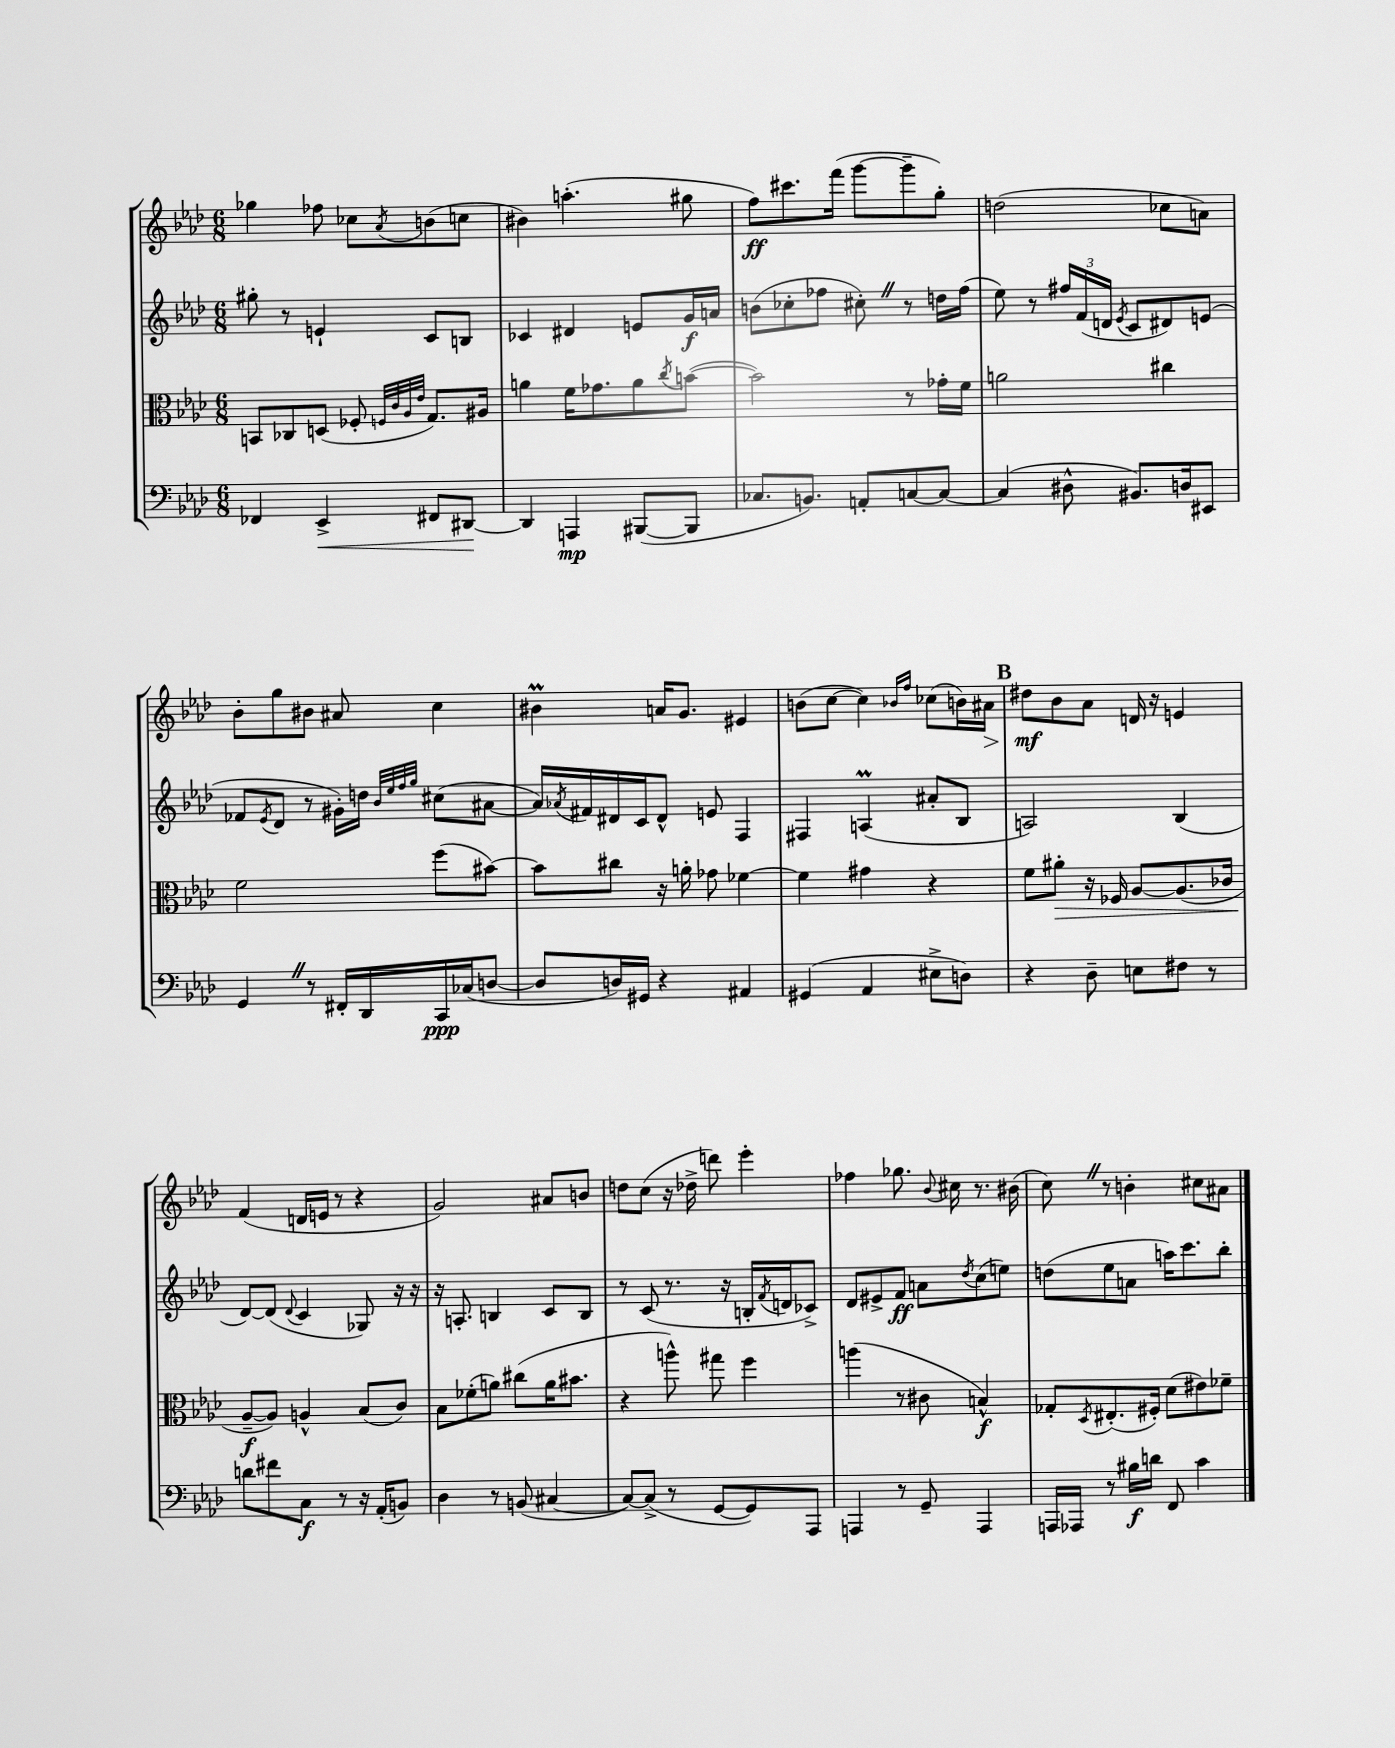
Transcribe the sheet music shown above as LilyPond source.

<<
\new StaffGroup <<
\new Staff = "s0" {
    \clef treble \key aes \major \numericTimeSignature \time 6/8
    ges''4 fes''8 ces''8 \acciaccatura { aes'8 } b'8( c''8 |
    bis'4) a''4.-.( gis''8 |
    f''8\ff) cis'''8. f'''16( g'''8~ g'''8-- g''8-.) |
    d''2( ces''8 a'8) |
    bes'8-. g''8 bis'8 ais'8 c''4 |
    bis'4\prall a'16 g'8. eis'4 |
    b'8( c''8~ c''4) \grace { bes'16 f''16 } ces''8( b'16) ais'16\> |
    \mark \markup { \bold "B" } dis''8\mf\! bes'8 aes'8 d'16 r16 e'4 |
    f'4( d'16 e'16 r8 r4 |
    g'2) ais'8 b'8 |
    d''8 c''8( r16 des''16-> d'''8) ees'''4-. |
    fes''4 ges''8. \appoggiatura { bes'8 } cis''16 r8. bis'16( |
    c''8) \once \override BreathingSign.text = \markup { \musicglyph "scripts.caesura.straight" } \breathe r8 b'4-. cis''8 ais'8 \bar "|." |
}
\new Staff = "s1" {
    \clef treble \key aes \major \numericTimeSignature \time 6/8
    gis''8-. r8 e'4-! c'8 b8 |
    ces'4 dis'4 e'8 g'16\f a'16 |
    b'8( ces''8-. fes''8 cis''8-.) \once \override BreathingSign.text = \markup { \musicglyph "scripts.caesura.straight" } \breathe r8 d''16 fes''16( |
    ees''8) r8 \tuplet 3/2 { fis''16 f'16( d'16 } \acciaccatura { ees'8 } c'8 dis'8) e'8( |
    fes'8 \acciaccatura { ees'8 } des'8 r8 gis'16-.) d''16 \grace { bes'32 ees''32 f''32 g''32 } cis''8( ais'8~ |
    ais'16) \acciaccatura { aes'8 } fis'16 dis'16 c'16 dis'8-^ e'8 f4 |
    fis4 a4\prall( ais'8-. bes8 |
    \mark \markup { \bold "B" } a2) bes4( |
    des'8~) des'8( \appoggiatura { des'8 } c'4 ges8) r16 r16 |
    r16 a8.-. b4 c'8 b8 |
    r8 c'8( r8. r16 b16-. \acciaccatura { f'8 } d'16 ces'8->) |
    des'8 eis'8-> f'8\ff a'8 \acciaccatura { des''8 } c''8( e''8) |
    d''8( ees''8 a'8 a''16) c'''8. bes''8-. \bar "|." |
}
\new Staff = "s2" {
    \clef alto \key aes \major \numericTimeSignature \time 6/8
    b,8 ces8 d8( fes8-. \grace { f32 c'32 aes32 ees'32 } g8.) ais16 |
    a'4 f'16 ges'8. a'8 \acciaccatura { c''8 } b'8~( |
    b'2) r8 ges'16-. f'16 |
    a'2 cis''4 |
    f'2 f''8( bis'8~) |
    bis'8 cis''8 r16 a'16-. ges'8 fes'4~ |
    fes'4 gis'4 r4 |
    \mark \markup { \bold "B" } f'8 ais'8-.\> r16 fes16 aes8~ aes8.( ces'16 |
    aes8~--\f\! aes8) a4-^ bes8( c'8) |
    bes8 fes'8-.( a'8) cis''8( a'16 bis'8. |
    r4 a''8-^) gis''8 f''4 |
    a''4( r8 cis'8 b4-^\f) |
    ges8-. \acciaccatura { des8 } eis8.-.( fis16-.) des'8( eis'8) fes'8-- \bar "|." |
}
\new Staff = "s3" {
    \clef bass \key aes \major \numericTimeSignature \time 6/8
    fes,4 ees,4->\< fis,8 dis,8~\! |
    dis,4 a,,4\mp bis,,8~( bis,,8 |
    ces8. b,8.) a,8-. c8~ c8~ |
    c4( dis8-^ bis,8.) d16 eis,8 |
    g,4 \once \override BreathingSign.text = \markup { \musicglyph "scripts.caesura.straight" } \breathe r8 fis,16-. des,16 c,16\ppp ces16( d8~ |
    d8 d16) gis,16 r4 ais,4 |
    gis,4( aes,4 eis8-> d8) |
    \mark \markup { \bold "B" } r4 des8-- e8 fis8 r8 |
    d'8 fis'8 c8\f r8 r16 aes,16-.( b,8) |
    des4 r8 b,8( cis4~ |
    cis8~) cis8->( r8 g,8~ g,8) aes,,8 |
    a,,4 r8 g,8-- a,,4 |
    a,,16 aes,,16 r8 bis16\f d'16 f,8 c'4 \bar "|." |
}
>>
>>
\layout { \context { \Score \remove "Bar_number_engraver" } }
